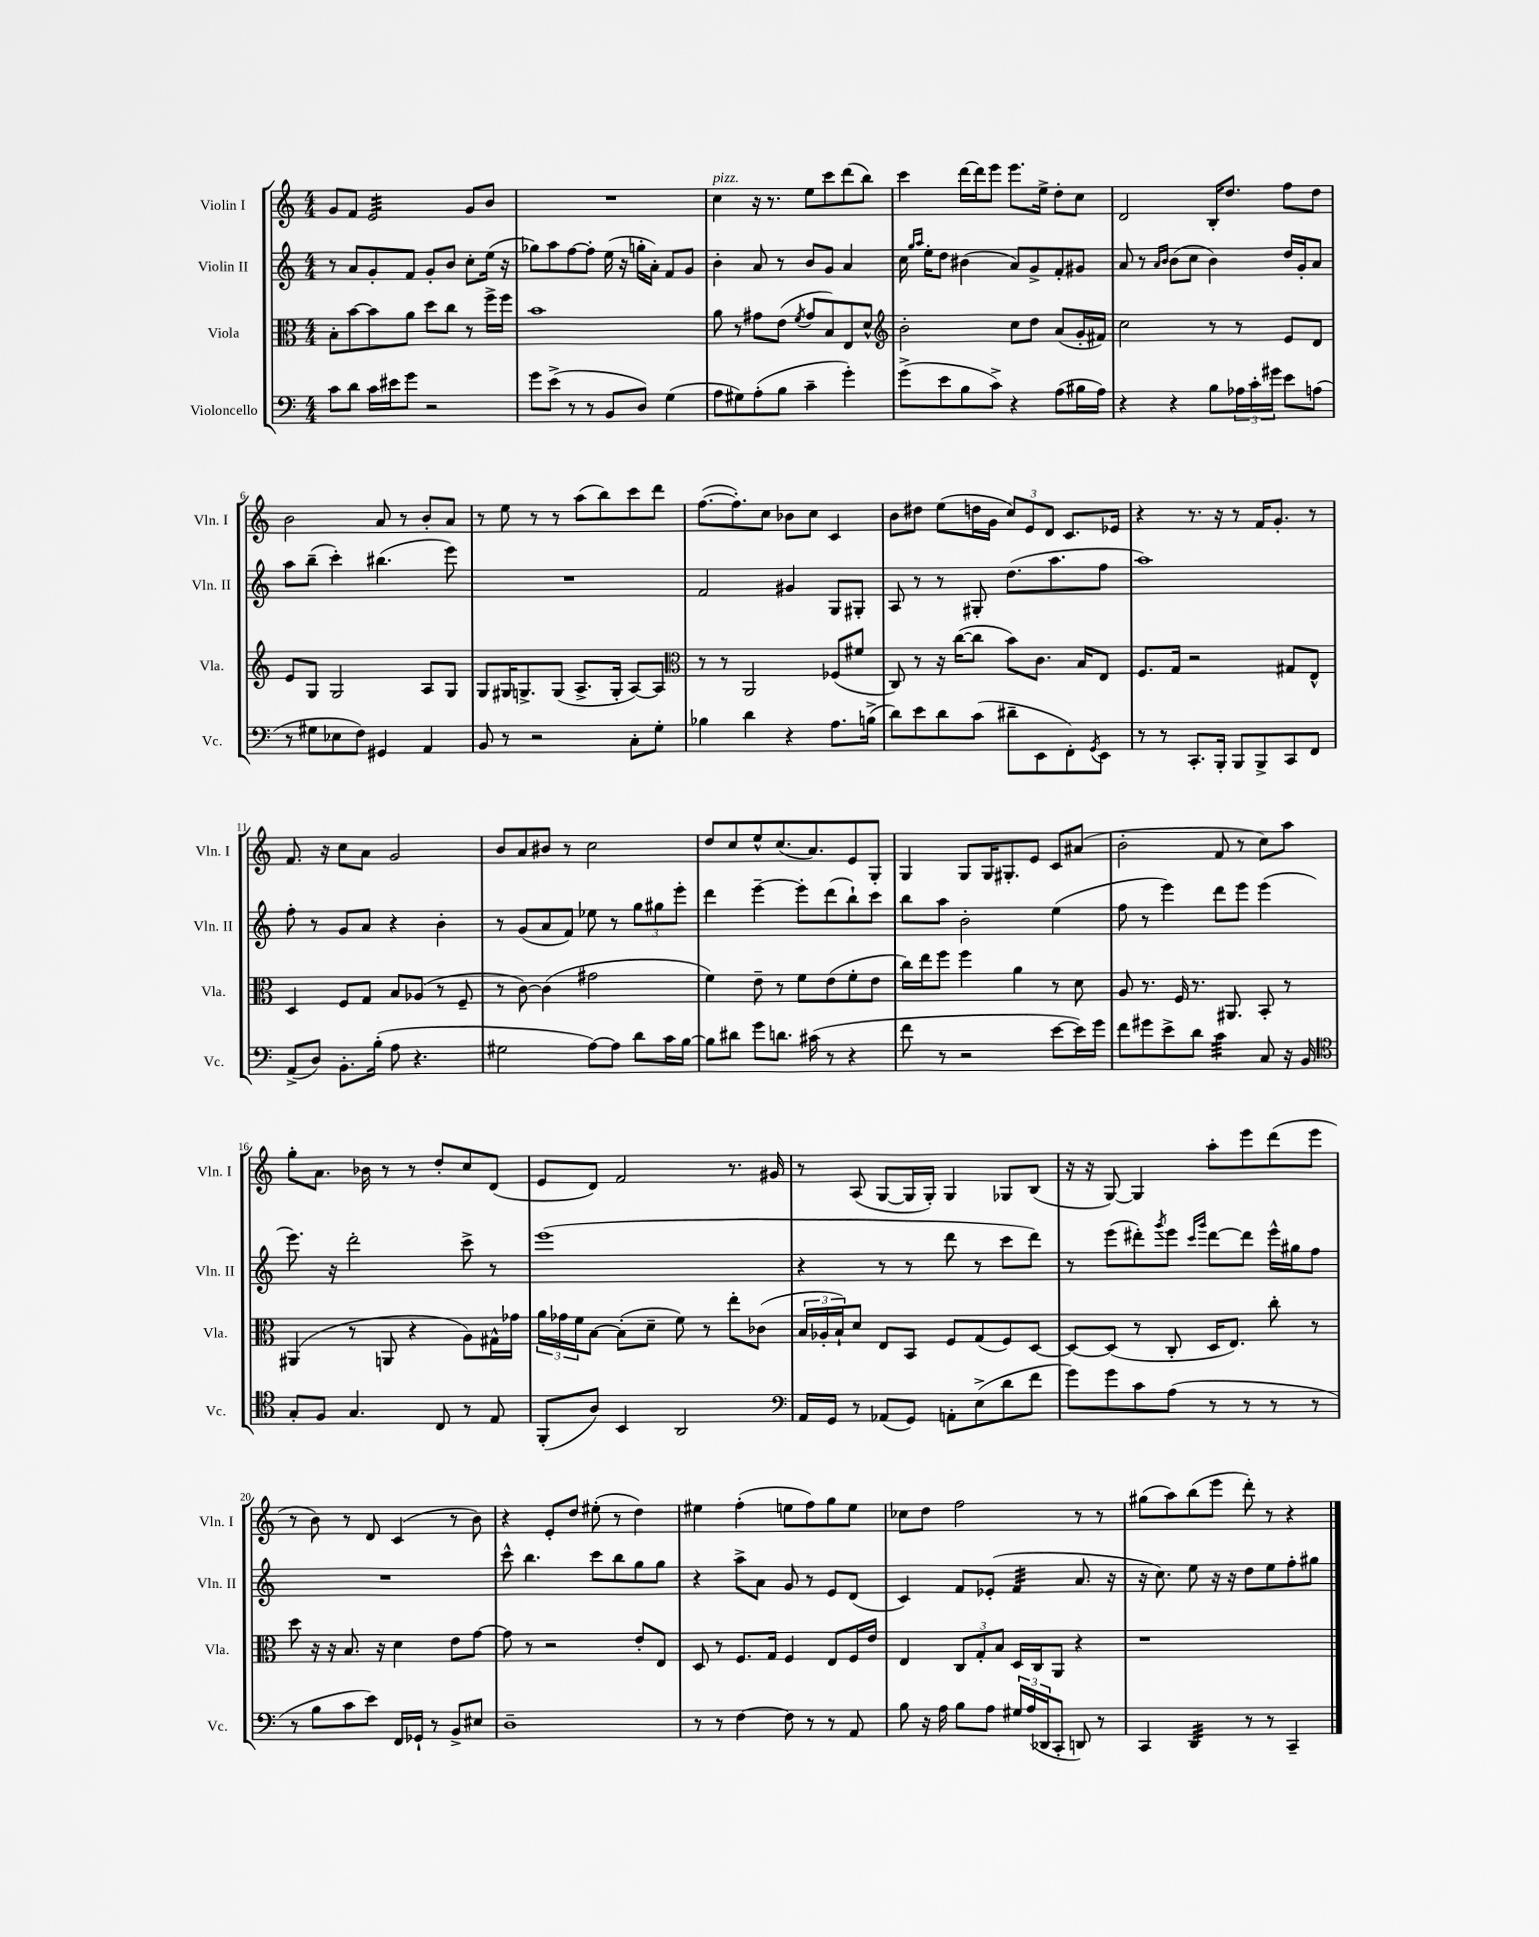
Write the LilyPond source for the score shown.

<<
\new StaffGroup <<
\new Staff = "s0" \with { instrumentName = "Violin I" shortInstrumentName = "Vln. I" } {
    \clef treble \key c \major \numericTimeSignature \time 4/4
    g'8 f'8 e'2:32 g'8 b'8 |
    R1 |
    c''4^\markup { \italic "pizz." } r16 r8. e''8 c'''8 d'''8( b''8) |
    c'''4 d'''16~ d'''16 e'''8 e'''8. e''16-> d''8-. c''8 |
    d'2 b16-. d''8. f''8 d''8 |
    b'2 a'8 r8 b'8-. a'8 |
    r8 e''8 r8 r8 a''8( b''8) c'''8 d'''8 |
    f''8.~( f''8.-.) c''8 bes'8 c''8 c'4 |
    b'8 dis''8 e''8( d''16 g'16 \tuplet 3/2 { c''8) e'8 d'8 } c'8. ees'16 |
    r4 r8. r16 r8 f'16 g'8.-. r8 |
    f'8. r16 c''8 a'8 g'2 |
    b'8 a'8 bis'8 r8 c''2 |
    d''8 c''8 e''8-^ c''8.( a'8.) e'8 g8-. |
    g4 g8 g16 gis8.-. e'8 c'8 ais'8( |
    b'2-. f'8 r8 c''8) a''8 |
    g''8-. a'8. bes'16 r8 r8 d''8-. c''8 d'8( |
    e'8 d'8) f'2 r8. gis'16 |
    r8 a8( g8~ g16 g16-.) g4 ges8 b8( |
    r16 r16 g8~) g4 a''8-. e'''8 d'''8( e'''8 |
    r8 b'8) r8 d'8 c'4( r8 b'8) |
    r4 e'8-. d''8 eis''8-.( r8 d''4) |
    eis''4 f''4-.( e''8 f''8) g''8 e''8 |
    ces''8 d''8 f''2 r8 r8 |
    gis''8( a''8) b''8( e'''8 d'''8-.) r8 r4 \bar "|." |
}
\new Staff = "s1" \with { instrumentName = "Violin II" shortInstrumentName = "Vln. II" } {
    \clef treble \key c \major \numericTimeSignature \time 4/4
    r8 a'8 g'8-. f'8 g'8-. b'8 c''8-. e''16( r16 |
    ges''8) a''8 f''8~ f''8-. e''16( r16 g''16-. a'16-.) f'8 g'8 |
    b'4-. a'8 r8 b'8 g'8 a'4 |
    c''16 \grace { g''16 a''16 } e''16-. d''8 bis'4( a'8) g'8-> f'8-. gis'8 |
    a'8 r8 \grace { a'16 b'16 } b'8( c''8 b'4) d''16 g'16-. a'8 |
    a''8 b''8--( c'''4-.) bis''4.( e'''8) |
    R1 |
    f'2 gis'4 g8 gis8-. |
    a8 r8 r8 gis8-. d''8.( a''8. f''8 |
    a''1) |
    f''8-. r8 g'8 a'8 r4 b'4-. |
    r8 g'8( a'8 f'8) ees''8 r8 \tuplet 3/2 { g''8 gis''8 e'''8-. } |
    d'''4 e'''4~-- e'''8-. d'''8( b''8-!) c'''8 |
    b''8 a''8 b'2-. e''4( |
    f''8 r8 e'''4) d'''8 e'''8 e'''4( |
    e'''8.) r16 d'''2-. c'''8-> r8 |
    e'''1( |
    r4 r8 r8 d'''8 r8 c'''8 d'''8) |
    r8 e'''8( dis'''8-.) \acciaccatura { g'''8 } e'''8 \grace { c'''16 g'''16 } dis'''8~ dis'''8 e'''16-^ gis''16 f''8 |
    R1 |
    c'''8-^ b''4. c'''8 b''8 g''8 g''8 |
    r4 a''8-> a'8 g'8 r8 e'8 d'8( |
    c'4) f'8 ees'8-.( f'4:32 a'8. r16 |
    r16 c''8.) e''8 r16 r16 d''8 e''8 f''8-. gis''8 \bar "|." |
}
\new Staff = "s2" \with { instrumentName = "Viola" shortInstrumentName = "Vla." } {
    \clef alto \key c \major \numericTimeSignature \time 4/4
    b8-. b'8~ b'8 a'8 d''8 c''8 r8 f''16-> f''16 |
    b'1 |
    a'8 r8 gis'8 e'8( \acciaccatura { f'8 } gis'8 b8) e8 d'8-^ |
    \clef treble b'2-. c''8 d''8 a'8( g'16-. fis'16) |
    c''2 r8 r8 e'8 d'8 |
    e'8 g8 g2 a8 g8 |
    g8 gis16 g8.-> g8( a8.-> g16-. a8~) a8 |
    \clef alto r8 r8 a,2 fes8( fis'8 |
    c8) r8 r16 c''16~( c''8 b'8) c'8. b16 e8 |
    f8. g16 r2 gis8 e8-^ |
    d4 f8 g8 b8 aes8( r8 f8-- |
    r8 c'8~) c'4( gis'2 |
    f'4) e'8-- r8 f'8 e'8( f'8-. e'8 |
    c''16) e''16 f''8 f''4 a'4 r8 d'8 |
    a8 r8. f16 r8. ais,8. b,8-. r8 |
    ais,4( r8 a,8 r4 a8) gis16-^ ges'16 |
    \tuplet 3/2 { a'16 ges'16 f'16 } b8~ b8-.( d'8-- f'8) r8 e''8-. ces'8( |
    \tuplet 3/2 { b16 aes16-. b16-!) } d'8 e8 b,8 f8 g8( f8) d8~ |
    d8~ d8( r8 c8-. d16 e8.) c''8-. r8 |
    d''8 r16 r16 b8. r16 d'4 e'8 g'8~ |
    g'8 r8 r2 e'8-. e8 |
    d8 r8 f8. g16 f4 e8 f16 e'16 |
    e4 \tuplet 3/2 { c8 g8-. b8 } d16 c16 a,8 r4 |
    r1 \bar "|." |
}
\new Staff = "s3" \with { instrumentName = "Violoncello" shortInstrumentName = "Vc." } {
    \clef bass \key c \major \numericTimeSignature \time 4/4
    c'8 d'8 c'16 eis'16 g'8 r2 |
    g'8 e'8->( r8 r8 b,8 d8) g4( |
    a8 gis8) a8-.( b8 c'4-- g'4-.) |
    g'8->( e'8 b8 c'8->) r4 a8( bis16 a16) |
    r4 r4 b8 \tuplet 3/2 { aes16 c'16-. gis'16 } e'8 a8( |
    r8 gis8 ees8 f8) gis,4 a,4 |
    b,8 r8 r2 c8-. g8-. |
    bes4 d'4 r4 a8. b16->( |
    d'8) e'8 d'8 c'8( dis'8-- e,8 f,8-.) \acciaccatura { g,8 } e,8 |
    r8 r8 c,8.-. b,,16-. b,,8 b,,8-> c,8 f,8 |
    a,8->( d8) b,8.-. b16-.( a8 r4. |
    gis2 a8~) a8 d'8 c'16 b16~ |
    b8 dis'8 g'8 d'8. cis'16( r8 r4 |
    f'8 r8 r2 e'8~ e'16) g'16 |
    f'8 gis'8 e'8-> d'8 c'4:32 c8 r16 b,16 |
    \clef tenor g8-. f8 g4. c8 r8 e8 |
    f,8-.( a8) b,4 a,2 |
    \clef bass a,16 g,16 r8 aes,8( g,8) a,8-. e8->( d'8 f'8 |
    g'8) g'8 c'8 a8( r8 r8 r8 r8 |
    r8 b8 c'8 e'8) f,16 ges,16-! r8 b,8-> eis8 |
    d1-- |
    r8 r8 f4~ f8 r8 r8 a,8 |
    b8 r16 a16 b8 a8 \tuplet 3/2 { gis16 a16( des,16 } c,8-. d,8) r8 |
    c,4 d,4:32 r8 r8 c,4-- \bar "|." |
}
>>
>>
